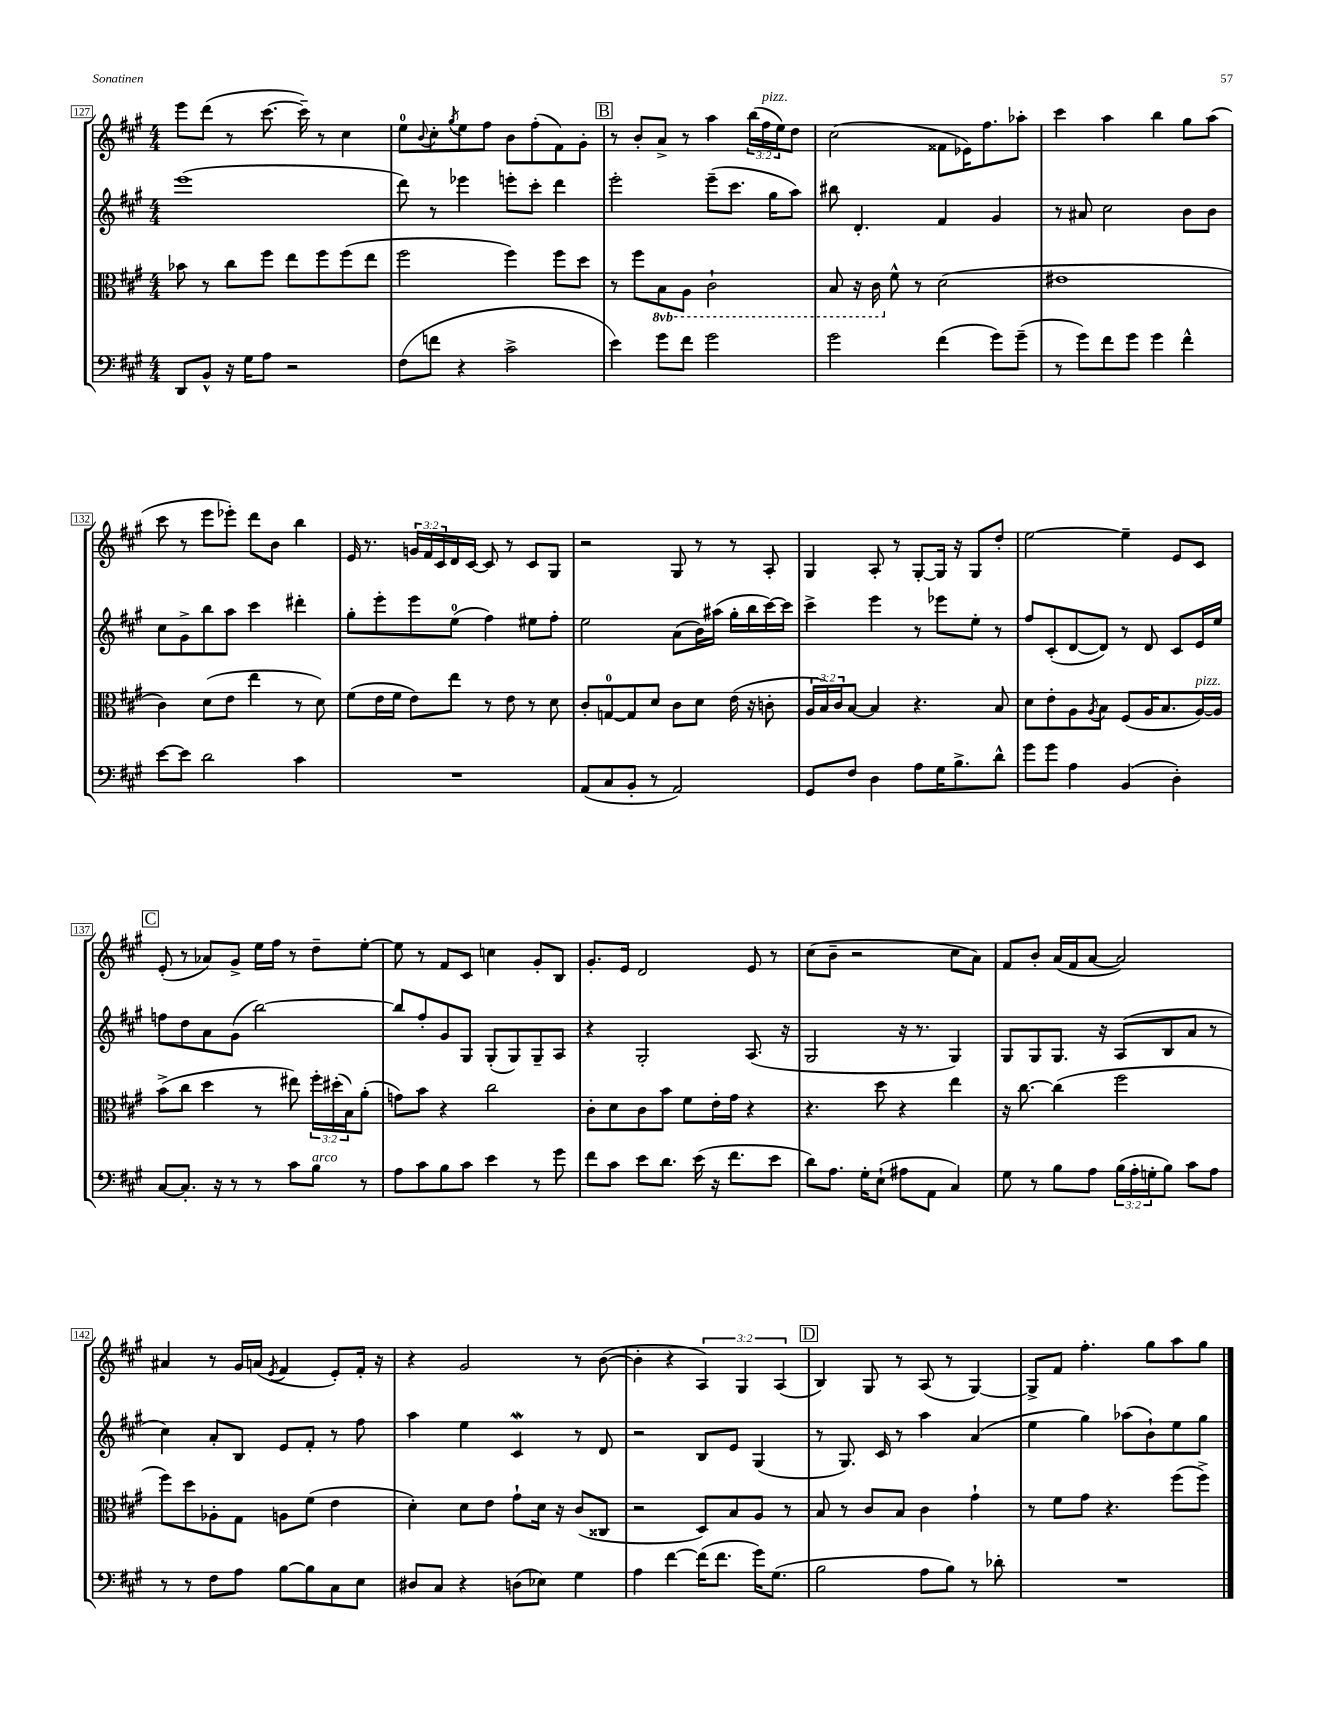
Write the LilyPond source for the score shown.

<<
\new StaffGroup <<
\new Staff = "s0" {
    \clef treble \key a \major \numericTimeSignature \time 4/4 \override Staff.TupletNumber.text = #tuplet-number::calc-fraction-text
    e'''8 d'''8( r8 cis'''8.~ cis'''16--) r8 cis''4 |
    e''8-0 \appoggiatura { b'8 } cis''8-. \acciaccatura { gis''8 } e''8 fis''8 b'8 fis''8-.( fis'8) gis'8-. |
    \mark \markup { \box "B" } r8 b'8-. a'8-> r8 a''4 \tuplet 3/2 { b''16( fis''16^\markup { \italic "pizz." } e''16) } d''8 |
    cis''2( fisis'8 ees'16) fis''8. aes''8-. |
    cis'''4 a''4 b''4 gis''8 a''8( |
    cis'''8 r8 e'''8 ees'''8-.) d'''8 b'8 b''4 |
    e'16 r8. \tuplet 3/2 { g'16 fis'16 cis'16 } d'16 cis'16~ cis'8 r8 cis'8 gis8 |
    r2 gis8 r8 r8 a8-. |
    gis4 a8-. r8 gis8~-. gis16 r16 gis8 d''8-. |
    e''2~ e''4-- e'8 cis'8 |
    \mark \markup { \box "C" } e'8-.( r8 aes'8) gis'8-> e''16 fis''16 r8 d''8-- e''8~-. |
    e''8 r8 fis'8 cis'8 c''4 gis'8-. b8 |
    gis'8.-. e'16 d'2 e'8 r8 |
    cis''8( b'8-- r2 cis''8 a'8) |
    fis'8 b'8-. a'16( fis'16 a'8~ a'2) |
    ais'4 r8 gis'16 a'16( \acciaccatura { e'8 } fis'4 e'8-.) fis'16-. r16 |
    r4 gis'2 r8 b'8~( |
    b'4-. r4 \tuplet 3/2 { a4) gis4 a4( } |
    \mark \markup { \box "D" } b4) gis8 r8 a8( r8 gis4~) |
    gis8-> fis'8 fis''4.-. gis''8 a''8 gis''8 \bar "|." |
}
\new Staff = "s1" {
    \clef treble \key a \major \numericTimeSignature \time 4/4
    e'''1( |
    d'''8) r8 ees'''4 e'''8-. cis'''8-. d'''4 |
    \mark \markup { \box "B" } e'''2-. e'''8--( cis'''8. gis''16 a''8) |
    bis''8 d'4.-. fis'4 gis'4 |
    r8 ais'8 cis''2 b'8 b'8 |
    cis''8 gis'8-> b''8 a''8 cis'''4 dis'''4-. |
    gis''8-. e'''8-. e'''8 e''8-0( fis''4) eis''8 fis''8-. |
    e''2 a'8( b'16) ais''16( gis''16-. b''16 cis'''16~) cis'''16 |
    cis'''4-> e'''4 r8 ees'''8 e''8-. r8 |
    fis''8 cis'8-.( d'8~ d'8) r8 d'8 cis'8 e'16 e''16 |
    \mark \markup { \box "C" } f''8 d''8 a'8 gis'8( b''2~) |
    b''8 fis''8-. gis'8 gis8 gis8-.( gis8) gis8-- a8 |
    r4 gis2-. a8.( r16 |
    gis2 r16 r8. gis4) |
    gis8 gis8 gis8. r16 a8( b8 a'8 r8 |
    cis''4) a'8-. b8 e'8 fis'8-. r8 fis''8 |
    a''4 e''4 cis'4\mordent r8 d'8 |
    r2 b8 e'8 gis4( |
    \mark \markup { \box "D" } r8 gis8.) cis'16 r8 a''4 a'4( |
    e''4 gis''4) aes''8( b'8-!) e''8 gis''8 \bar "|." |
}
\new Staff = "s2" {
    \clef alto \key a \major \numericTimeSignature \time 4/4 \override Staff.TupletNumber.text = #tuplet-number::calc-fraction-text \set Staff.ottavationMarkups = #ottavation-simple-ordinals
    bes'8 r8 cis''8 fis''8 e''8 fis''8 fis''8( e''8 |
    fis''2 fis''4) fis''8 d''8 |
    \mark \markup { \box "B" } r8 fis''8 \ottava #-1 b,8 a,8 cis2-! |
    b,8 r16 cis16 \ottava #0 fis'8-^ r8 d'2( |
    eis'1 |
    cis'4) d'8( e'8 e''4 r8 d'8) |
    fis'8( e'16 fis'16 e'8) e''8 r8 e'8 r8 d'8 |
    cis'8-. g8-0~ g8 d'8 cis'8 d'8 e'16( r16 c'8-. |
    \tuplet 3/2 { a16 b16) cis'16 } b8~ b4 r4. b8 |
    d'8 e'8-. a8 \acciaccatura { a8 } b8 fis8( a16 b8. a16~^\markup { \italic "pizz." }) a16 |
    \mark \markup { \box "C" } b'8->( cis''8 d''4 r8 eis''8) \tuplet 3/2 { fis''16-. dis''16-.( b16) } a'8-.( |
    g'8) b'8 r4 cis''2 |
    cis'8-. d'8 cis'8 b'8 fis'8 e'16-. gis'16 r4 |
    r4. d''8 r4 e''4 |
    r16 cis''8.~ cis''4( fis''2 |
    fis''8) d''8 aes8-. gis8 a8 fis'8( e'4 |
    d'4-.) d'8 e'8 gis'8-! d'16 r16 cis'8( cisis8 |
    r2 d8) b8 a8 r8 |
    \mark \markup { \box "D" } b8 r8 cis'8 b8 cis'4 gis'4-! |
    r8 fis'8 gis'8 r4. fis''8( fis''8->) \bar "|." |
}
\new Staff = "s3" {
    \clef bass \key a \major \numericTimeSignature \time 4/4 \override Staff.TupletNumber.text = #tuplet-number::calc-fraction-text
    d,8 b,8-^ r16 gis16 a8 r2 |
    fis8( f'8 r4 cis'2-> |
    \mark \markup { \box "B" } e'4) gis'8 fis'8 gis'2 |
    gis'2 fis'4( gis'8) gis'8--( |
    r8 gis'8) fis'8 gis'8 gis'4 fis'4-^ |
    e'8~ e'8 d'2 cis'4 |
    R1 |
    a,8( cis8 b,8-. r8 a,2) |
    gis,8 fis8 d4 a8 gis16 b8.-> d'8-^ |
    gis'8 gis'8 a4 b,4( d4-.) |
    \mark \markup { \box "C" } cis8~ cis8.-. r16 r8 r8 cis'8 b8^\markup { \italic "arco" } r8 |
    a8 cis'8 b8 cis'8 e'4 r8 gis'8 |
    fis'8 cis'8 e'8 d'8. e'16( r16 fis'8. e'8 |
    d'8) a8. gis16-. e8-!( ais8 a,8 cis4) |
    gis8 r8 b8 a8 \tuplet 3/2 { b16( a16-. g16-. } b8) cis'8 a8 |
    r8 r8 fis8 a8 b8~ b8 cis8 e8 |
    dis8 cis8 r4 d8( ees8) gis4 |
    a4 fis'4~ fis'16( fis'8. gis'16) gis8.( |
    \mark \markup { \box "D" } b2 a8 b8) r8 des'8-. |
    R1 \bar "|." |
}
>>
>>
\layout { \context { \Score currentBarNumber = #127 \override BarNumber.stencil = #(make-stencil-boxer 0.1 0.3 ly:text-interface::print) } }
